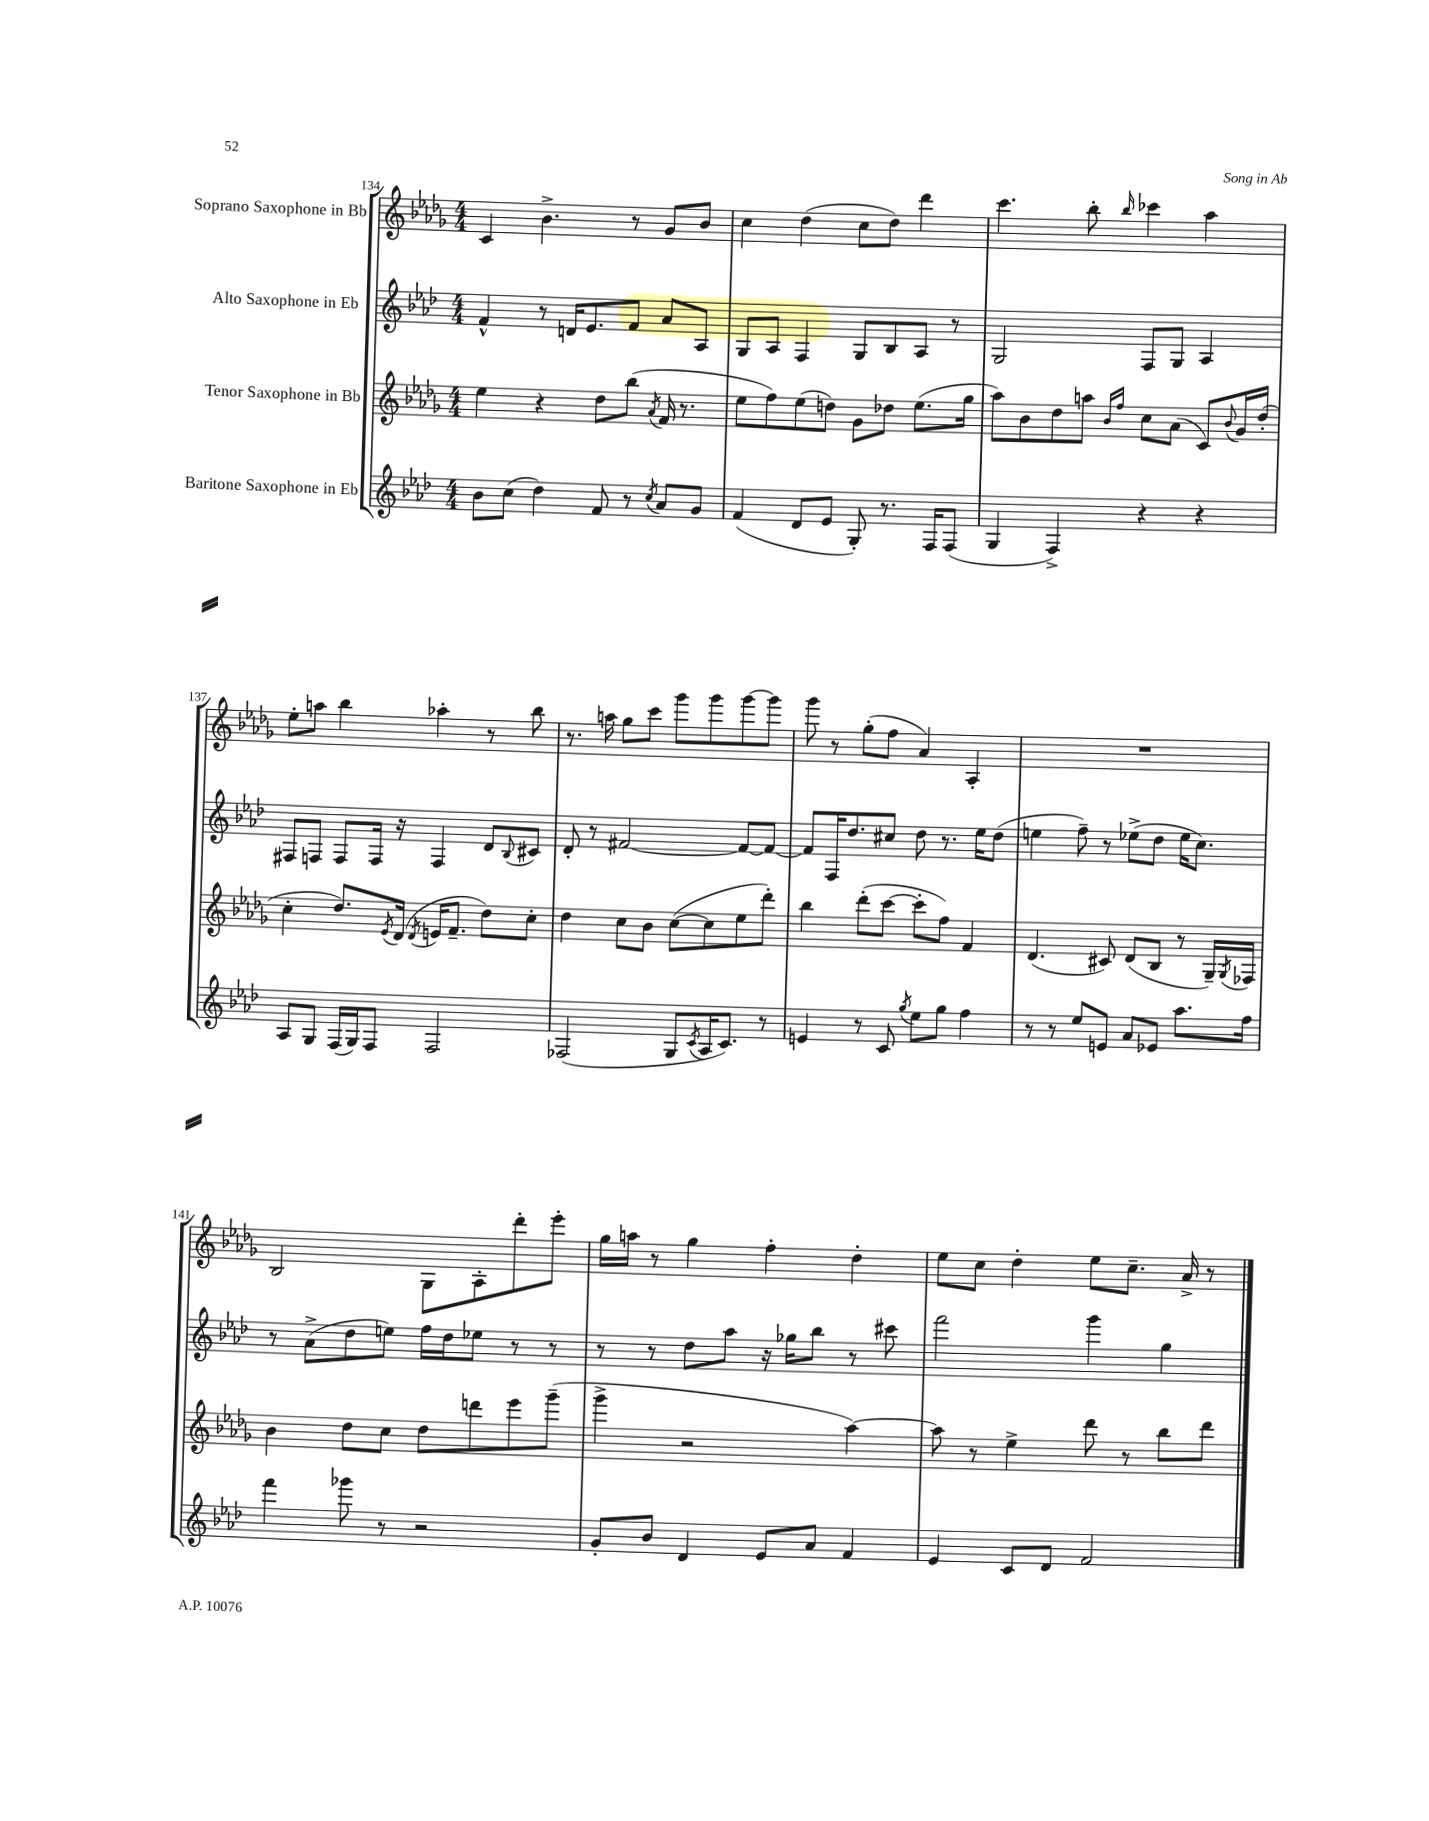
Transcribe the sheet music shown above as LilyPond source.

<<
\new StaffGroup <<
\new Staff = "s0" \with { instrumentName = "Soprano Saxophone in Bb" } {
    \clef treble \key des \major \numericTimeSignature \time 4/4
    c'4 bes'4.-> r8 ges'8 bes'8 |
    c''4 des''4( c''8 des''8) des'''4 |
    c'''4. bes''8-. \grace { bes''16 } ces'''4 aes''4 |
    ees''8-. a''8 bes''4 aes''4-. r8 bes''8 |
    r8. a''16 ges''8 c'''8 ges'''8 ges'''8 ges'''8~ ges'''8 |
    ges'''8 r8 ges''8-.( f''8 aes'4) aes4-. |
    R1 |
    bes2 ges8 aes8-. des'''8-. ees'''8-. |
    ges''16 a''16 r8 ges''4 f''4-. des''4-. |
    ees''8 c''8 des''4-. ees''8 c''8.-- aes'16-> r8 \bar "|." |
}
\new Staff = "s1" \with { instrumentName = "Alto Saxophone in Eb" } {
    \clef treble \key aes \major \numericTimeSignature \time 4/4
    f'4-^ r8 d'16 ees'8. f'8 aes'8 aes8 |
    g8 aes8 f4 g8 bes8 aes8 r8 |
    g2 f8 g8 aes4 |
    fis8 f8 f8 f16 r16 f4 des'8 \appoggiatura { bes8 } cis'8 |
    des'8-. r8 fis'2~ fis'8~ fis'8~ |
    fis'8 f16 des''8. cis''8 des''8 r8. ees''16 des''8( |
    e''4 f''8--) r8 ees''8->( des''8 ees''16 c''8.) |
    r8 aes'8->( des''8 e''8) f''16 des''16 ees''8 r8 r8 |
    r8 r8 des''8 aes''8 r16 ges''16 bes''8 r8 cis'''8 |
    f'''2 g'''4 g''4 \bar "|." |
}
\new Staff = "s2" \with { instrumentName = "Tenor Saxophone in Bb" } {
    \clef treble \key des \major \numericTimeSignature \time 4/4
    ees''4 r4 des''8 bes''8( \acciaccatura { aes'8 } f'16 r8. |
    ees''8 f''8) ees''8( d''8) ges'8 des''8 ees''8.( ges''16 |
    aes''8) bes'8 des''8 a''8 \grace { bes'16 f''16 } c''8 aes'8( c'8) \appoggiatura { bes'8 } ges'16 des''16-.( |
    c''4-. des''8.) \acciaccatura { ees'8 } des'16( \acciaccatura { des'8 } e'16 f'8.-- des''8) c''8-. |
    des''4 c''8 bes'8 c''8~( c''8 ees''8 des'''8-.) |
    bes''4 des'''8-.( c'''8~ c'''8-. f''8) f'4 |
    des'4.( cis'8) des'8( bes8 r8 ges16--) \acciaccatura { ges8 } fes16 |
    bes'4 des''8 c''8 des''8 d'''8 ees'''8 ges'''8--( |
    ges'''4-> r2 aes''4~) |
    aes''8 r8 ees''4-> des'''8 r8 bes''8 des'''8 \bar "|." |
}
\new Staff = "s3" \with { instrumentName = "Baritone Saxophone in Eb" } {
    \clef treble \key aes \major \numericTimeSignature \time 4/4
    bes'8 c''8( des''4) f'8 r8 \acciaccatura { c''8 } aes'8 g'8 |
    f'4( des'8 ees'8 g8-.) r8. f16 f8( |
    g4 f4->) r4 r4 |
    aes8 g8 f16( g16) f8 f2 |
    fes2( g8 \acciaccatura { c'8 } aes16 c'8.) r8 |
    e'4 r8 c'8 \acciaccatura { g''8 } ees''8 g''8 f''4 |
    r8 r8 ees''8 e'8 aes'8 ees'8 aes''8. f''16 |
    f'''4 ges'''8 r8 r2 |
    g'8-. bes'8 des'4 ees'8 aes'8 f'4 |
    ees'4 c'8 des'8 f'2 \bar "|." |
}
>>
>>
\layout { \context { \Score currentBarNumber = #134 } }
